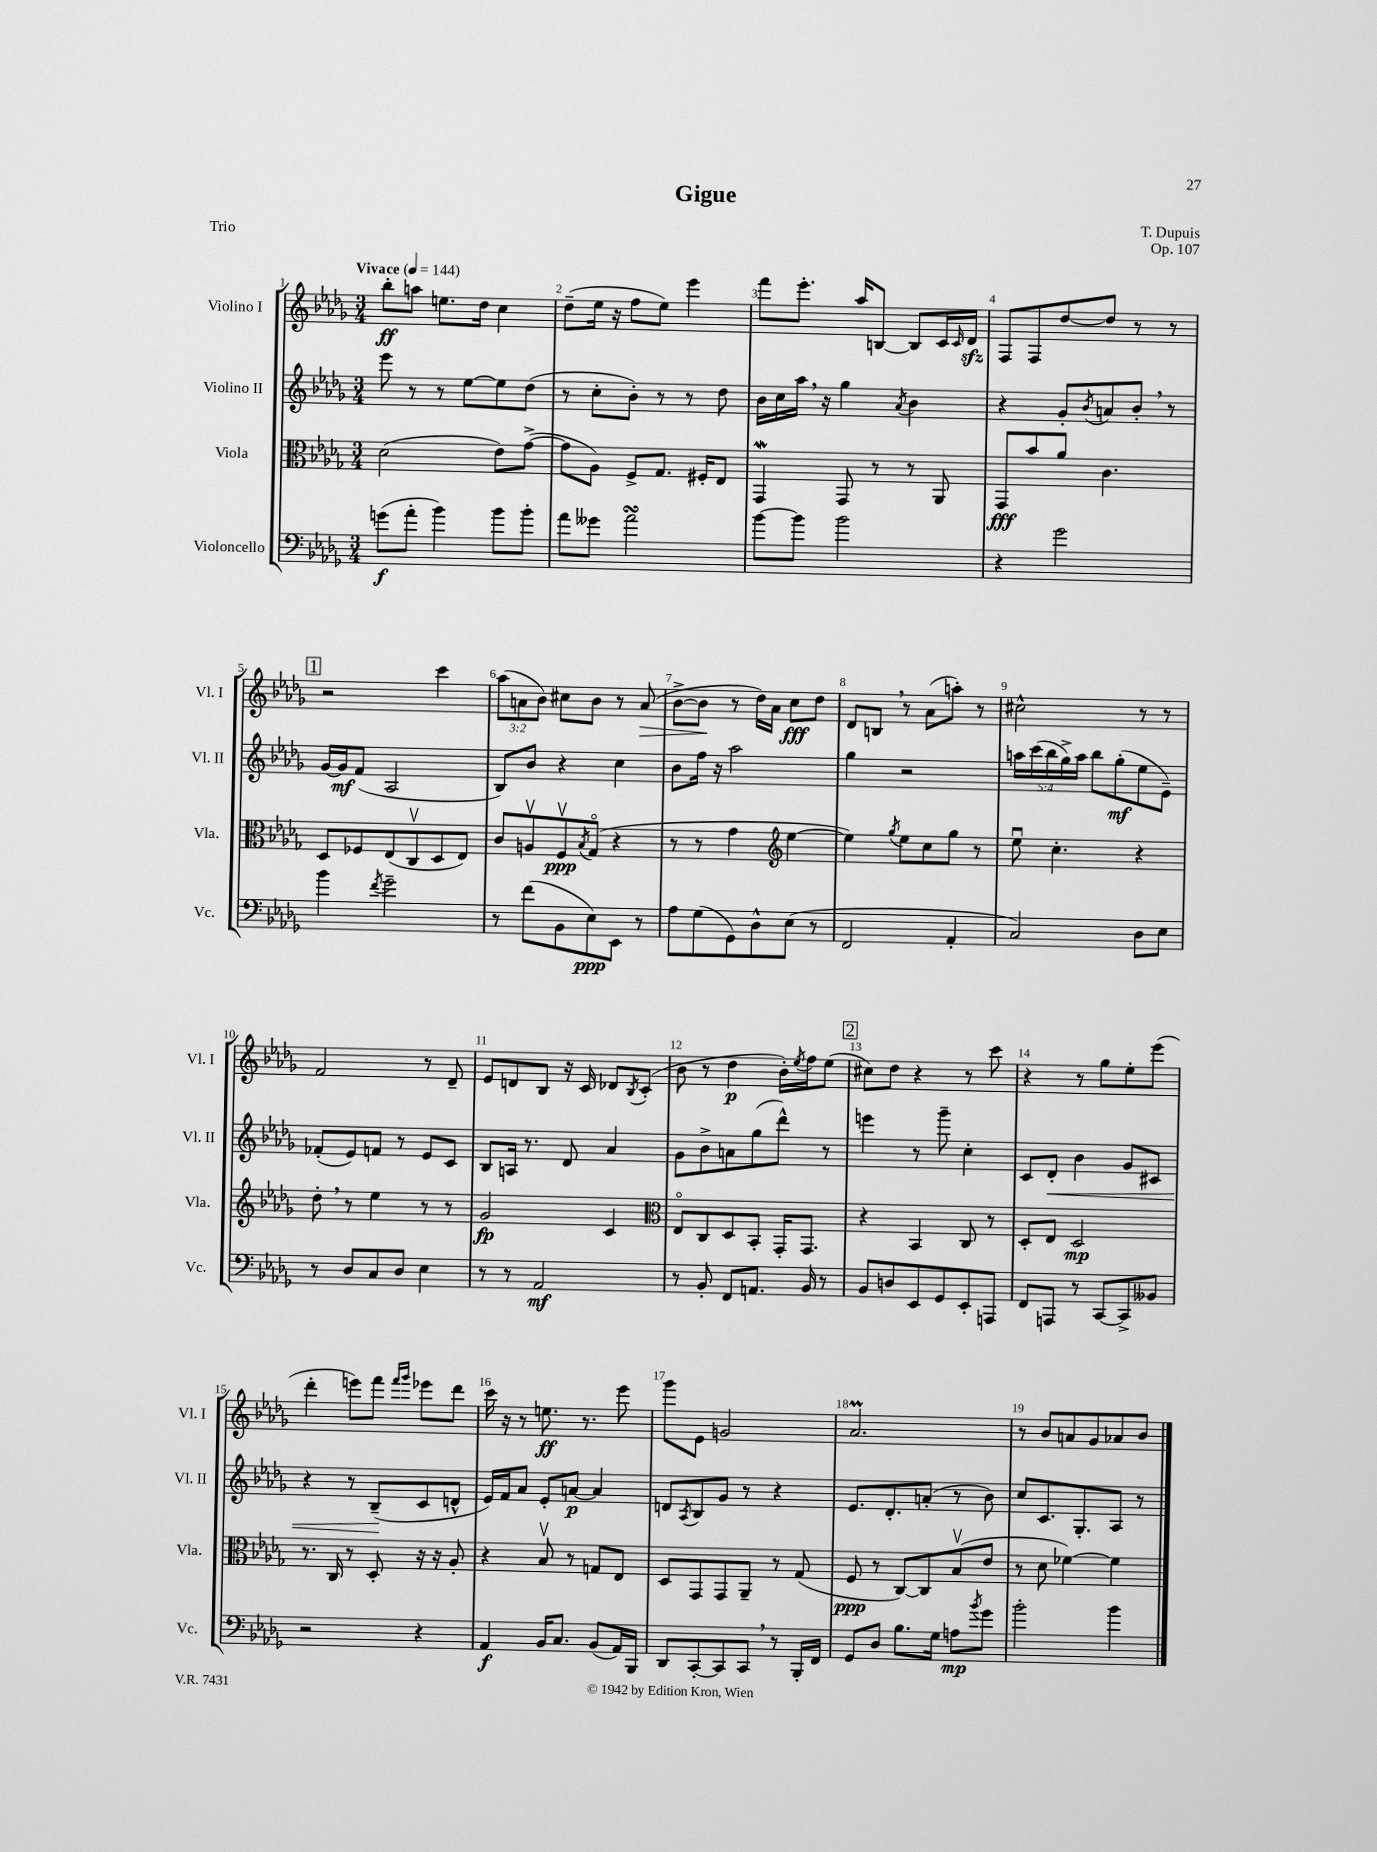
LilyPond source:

\header { title = "Gigue" composer = "T. Dupuis" opus = "Op. 107" piece = "Trio" }
<<
\new StaffGroup <<
\new Staff = "s0" \with { instrumentName = "Violino I" shortInstrumentName = "Vl. I" } {
    \clef treble \key des \major \numericTimeSignature \time 3/4 \override Staff.TupletNumber.text = #tuplet-number::calc-fraction-text \tempo "Vivace" 4 = 144
    bes''8-.\ff a''8 e''8. des''16 c''4 |
    des''8--( ees''16 r16 f''8 ees''8) ees'''4 |
    f'''8 ees'''8.-. aes''16 b8~ b8 c'16 \grace { c'16 } des'16\sfz |
    f8 f8 des''8~ des''8 r8 r8 |
    \mark \markup { \box "1" } r2 c'''4 |
    \tuplet 3/2 { aes''8( a'8 bes'8) } cis''8 bes'8 r8 a'8\>( |
    bes'8~-> bes'8\! r8 des''16) aes'16 c''8\fff des''8 |
    des'8 b8 \breathe r8 aes'8( a''8-.) r8 |
    cis''2-^ r8 r8 |
    f'2 r8 des'8-- |
    ees'8 d'8 bes8 r16 c'16 des'8 \acciaccatura { bes8 } c'8-.( |
    bes'8 r8 des''4\p bes'16-.) \acciaccatura { ees''8 } f''16 ees''8( |
    \mark \markup { \box "2" } cis''8) des''8 r4 r8 c'''8 |
    r4 r8 ges''8 ees''8-. ees'''8( |
    des'''4-. e'''8) f'''8 \grace { f'''16 ges'''16 } ees'''8 des'''8 |
    c'''16 r16 r8 e''8.\ff r8. ees'''8 |
    ges'''8 ees'8 g'2 |
    aes'2.\prall |
    r8 bes'8 a'8 ges'8 aes'8 bes'8 \bar "|." |
}
\new Staff = "s1" \with { instrumentName = "Violino II" shortInstrumentName = "Vl. II" } {
    \clef treble \key des \major \numericTimeSignature \time 3/4 \override Staff.TupletNumber.text = #tuplet-number::calc-fraction-text
    ees'''8 r8 r8 ees''8~ ees''8 des''8( |
    r8 c''8-. bes'8-.) r8 r8 des''8 |
    bes'16 c''16 aes''16 \breathe r16 ges''4 \acciaccatura { aes'8 } bes'4 |
    r4 ges'8-. \acciaccatura { bes'8 } a'8 bes'8-. \breathe r8 |
    \mark \markup { \box "1" } ges'16~ ges'16\mf f'8( aes2 |
    bes8) bes'8 r4 c''4 |
    bes'8 f''16 r16 aes''2 |
    ges''4 r2 |
    \tuplet 5/4 { a''16 c'''16( bes''16 ges''16->) a''16 } bes''8 ges''8-.\mf( ees''8 ees'8--) |
    fes'8-.( ees'8) f'8 r8 ees'8 c'8 |
    bes8 a16 r8. des'8 aes'4 |
    ges'8 bes'8-> a'8 ges''8( des'''8-^) r8 |
    \mark \markup { \box "2" } e'''4 r8 ges'''8-- c''4-. |
    c'8 des'8-.\< bes'4 ges'8 cis'8 |
    r4 r8 bes8--\!( c'8 d'8-^ |
    ees'16) f'16 aes'8 ees'8-. a'8~\p a'4 |
    d'8 \acciaccatura { aes8 } bes8 ges'8 r8 r4 |
    ees'8. des'8.-. a'8-.( r8 bes'8) |
    c''8 c'8. ges8.-. aes8 r8 \bar "|." |
}
\new Staff = "s2" \with { instrumentName = "Viola" shortInstrumentName = "Vla." } {
    \clef alto \key des \major \numericTimeSignature \time 3/4
    des'2( ees'8) ges'8~->( |
    ges'8 aes8) f8-> ges8. fis16-. ees8 |
    ges,4\mordent ges,8 r8 r8 aes,8 |
    ges,8\fff bes'8 aes'8 c'4. |
    \mark \markup { \box "1" } des8 fes8 ees8( c8\upbow des8 ees8) |
    c'8 a8\upbow f8\upbow\ppp \acciaccatura { bes8 } ges8\flageolet( r4 |
    r8 r8 ges'4 \clef treble ees''4~ |
    ees''4) \acciaccatura { ges''8 } ees''8 c''8 ges''8 r8 |
    ees''8\downbow c''4.-. r4 |
    des''8-. \breathe r8 ees''4 r8 r8 |
    ges'2\fp c'4 |
    \clef alto ees8\flageolet c8 des8 bes,8-. ges,16-. ges,8. |
    \mark \markup { \box "2" } r4 bes,4 c8 r8 |
    des8-. ees8 des2\mp |
    r8. c16 r8 des8-. r16 r16 aes8-. |
    r4 bes8\upbow r8 g8 ees8 |
    des8 ges,8 ges,8 aes,8-- r8 ges8( |
    f8\ppp r8 c8~) c8 bes8\upbow( ees'8 |
    r8 des'8 fes'4~) fes'4 \bar "|." |
}
\new Staff = "s3" \with { instrumentName = "Violoncello" shortInstrumentName = "Vc." } {
    \clef bass \key des \major \numericTimeSignature \time 3/4
    g'8\f( aes'8-. bes'4) bes'8 bes'8-. |
    aes'8 geses'8 aes'2\turn |
    bes'8~ bes'8 bes'2 |
    r4 ges'2 |
    \mark \markup { \box "1" } bes'4 \acciaccatura { f'8 } ges'2-- |
    r8 f'8( bes,8 ees8\ppp) ees,8 r8 |
    aes8 ges8( ges,8) des8-^ ees8( r8 |
    f,2 aes,4-. |
    c2) des8 ees8 |
    r8 des8 c8 des8 ees4 |
    r8 r8 aes,2\mf |
    r8 bes,8-. f,8 a,8. bes,16 r8 |
    \mark \markup { \box "2" } bes,8 d8 ees,8 ges,8 ees,8-. a,,8 |
    f,8 a,,8 r8 c,8~ c,8-> beses,8 |
    r2 r4 |
    aes,4\f bes,16 c8. bes,8( aes,16) bes,,16 |
    des,8 c,8~-. c,8 c,8 \breathe r8 bes,,16-. f,16 |
    ges,8 des8 bes8. ges16 a8\mp \acciaccatura { bes'8 } ges'8 |
    bes'2-. bes'4 \bar "|." |
}
>>
>>
\layout { \context { \Score \override BarNumber.break-visibility = ##(#f #t #t) barNumberVisibility = #all-bar-numbers-visible } }
